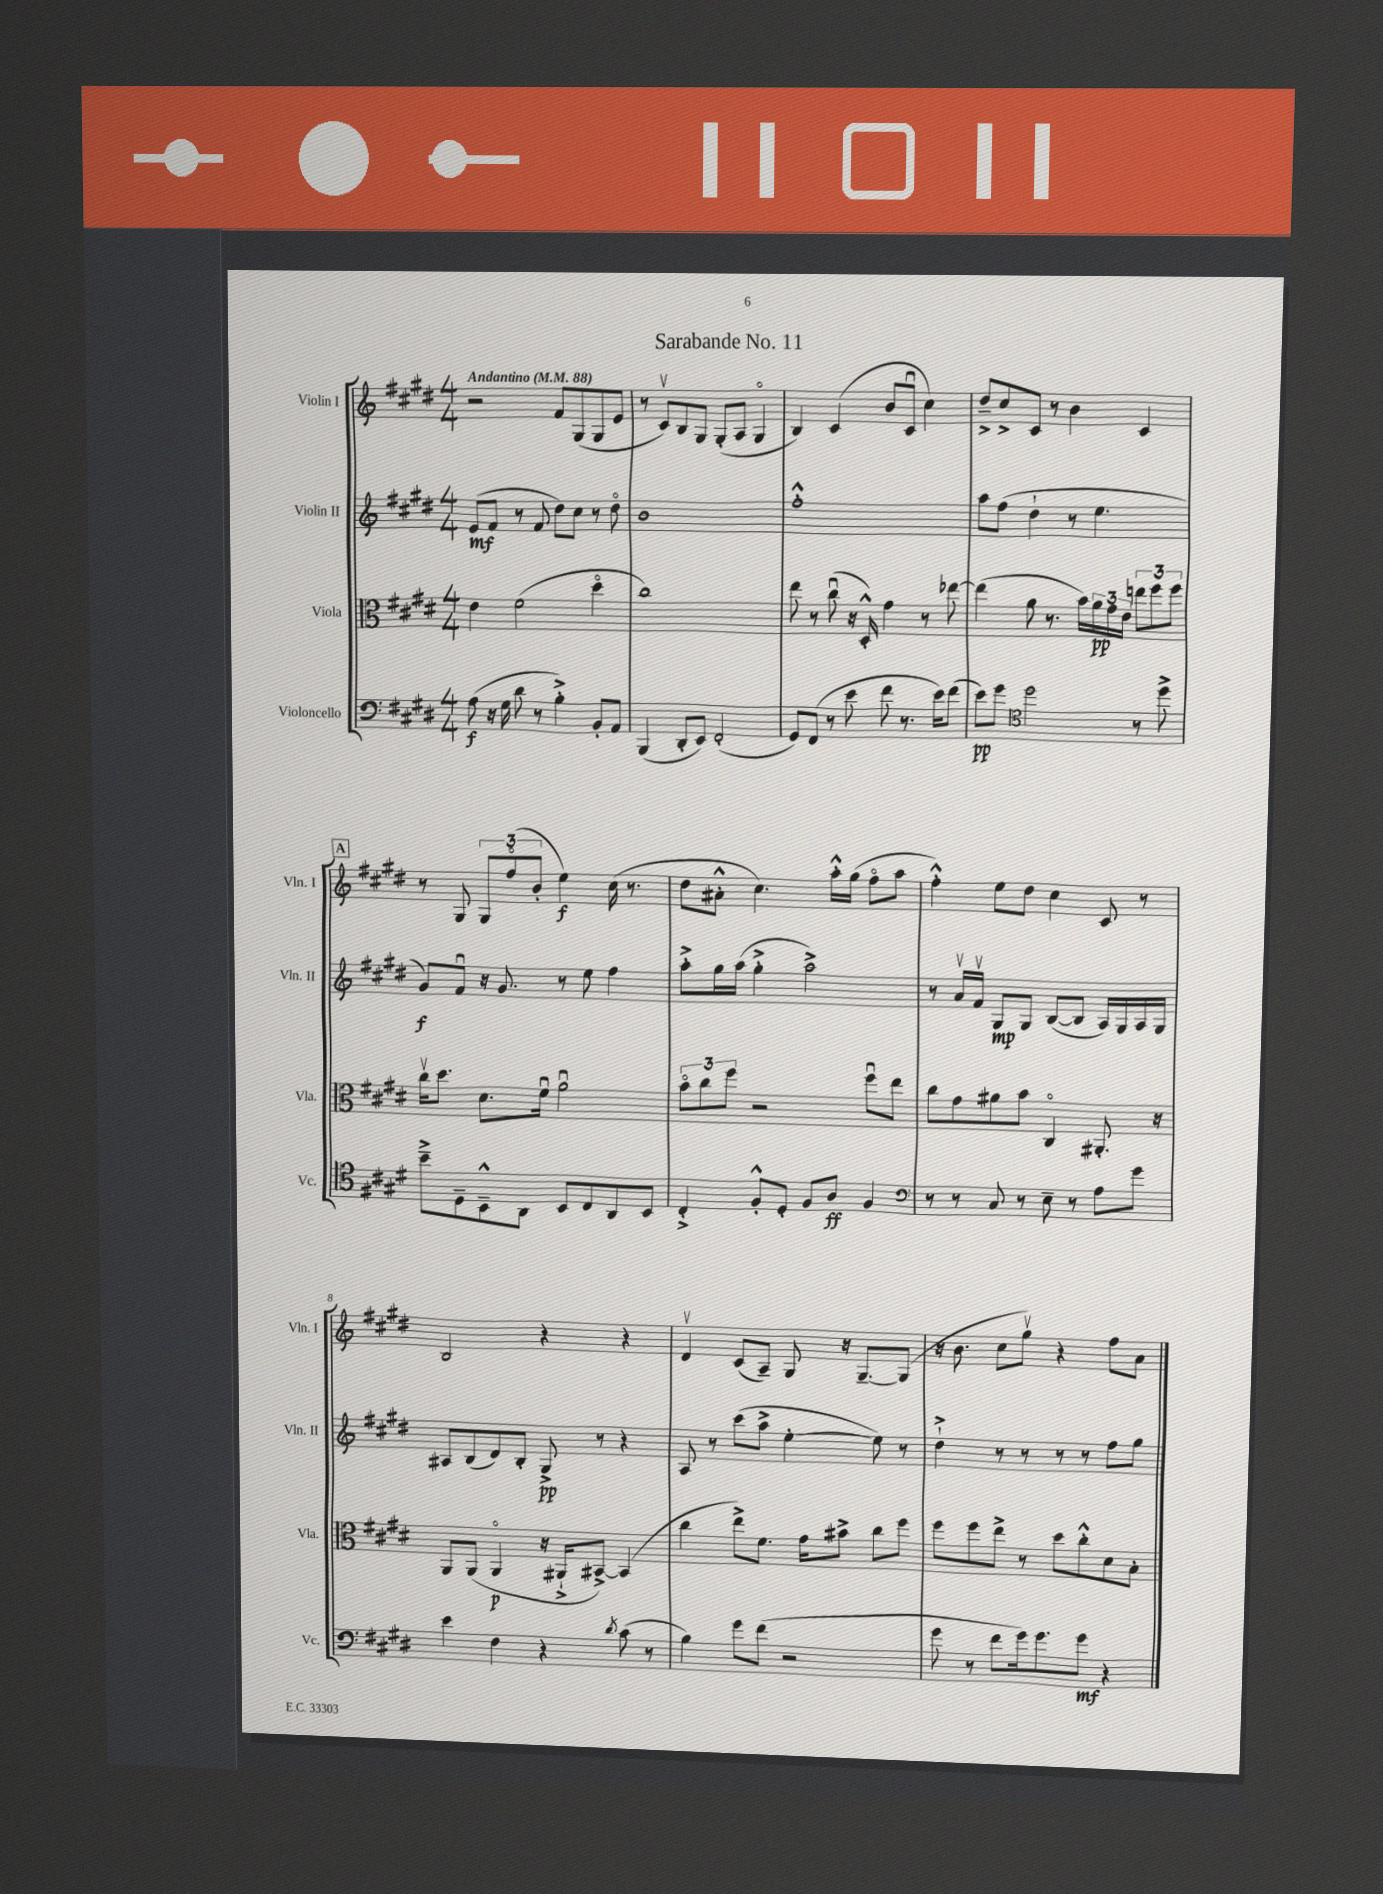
\header { title = "Sarabande No. 11" }
<<
\new StaffGroup <<
\new Staff = "s0" \with { instrumentName = "Violin I" shortInstrumentName = "Vln. I" } {
    \clef treble \key e \major \numericTimeSignature \time 4/4 \tempo "Andantino" 4 = 88
    r2 fis'8 gis8( gis8 e'8 |
    r8 cis'8\upbow) b8 gis8 gis8-.( a8 gis4\flageolet |
    b4) cis'4( b'8 cis'8\downbow cis''4) |
    dis''8---> cis''8-> cis'8 r8 b'4 cis'4 |
    \mark \markup { \box "A" } r8 gis8 \tuplet 3/2 { gis8 fis''8\flageolet( b'8-. } e''4\f) cis''16( r8. |
    dis''8 ais'8-.-^ cis''4.) a''16-.-^ gis''16( fis''8\flageolet a''8 |
    fis''4-.-^) e''8 dis''8 cis''4 cis'8 r8 |
    b2 r4 r4 |
    dis'4\upbow cis'8( a8--) gis8 r16 gis8.~-- gis8( |
    r16 b'8. cis''8 gis''8\upbow) r4 fis''8 a'8 \bar "|." |
}
\new Staff = "s1" \with { instrumentName = "Violin II" shortInstrumentName = "Vln. II" } {
    \clef treble \key e \major \numericTimeSignature \time 4/4
    e'8\mf( fis'8 r8 fis'8 dis''8) cis''8 r8 dis''8\flageolet |
    b'1 |
    fis''1-.-^ |
    a''8 fis''8( dis''4-! r8 e''4. |
    \mark \markup { \box "A" } gis'8\f) fis'8\downbow r16 gis'8. r8 e''8 fis''4 |
    a''8-.-> gis''16 a''16( gis''4-.-> a''2->) |
    r8 a'16\upbow fis'16\upbow gis8\mp gis8 b8~( b8 a16) gis16 a16 gis16 |
    ais8 b8( dis'8) b8-. gis8->\pp r8 r4 |
    a8 r8 cis'''8( a''8-> e''4~-. e''8) r8 |
    dis''4-!-> r8 r8 r8 r8 fis''8 gis''8 \bar "|." |
}
\new Staff = "s2" \with { instrumentName = "Viola" shortInstrumentName = "Vla." } {
    \clef alto \key e \major \numericTimeSignature \time 4/4
    e'4 fis'2( dis''4\flageolet |
    cis''1) |
    e''8 r8 cis''8\downbow( r16 dis16-.-^) gis'4 r8 ees''8~ |
    ees''4( a'8 r8. b'16) \tuplet 3/2 { a'16\pp gis'16 e'16 } \tuplet 3/2 { e''8 fis''8 fis''8 } |
    \mark \markup { \box "A" } cis''16\upbow dis''8. dis'8. fis'16\downbow a'2\downbow |
    \tuplet 3/2 { b'8\flageolet cis''8 fis''8 } r2 fis''8\downbow e''8 |
    cis''8 gis'8 ais'8 b'8 cis4\flageolet ais,8.-. r16 |
    a,8 a,8( a,4\flageolet\p r16 ais,16-!-> bis,8~->) bis,4( |
    cis''4 e''8->) fis'8. gis'16 bis'8-> cis''8 fis''8 |
    fis''8 fis''8 e''8-> r8 dis''8 cis''8-.-^ dis'8 b8-. \bar "|." |
}
\new Staff = "s3" \with { instrumentName = "Violoncello" shortInstrumentName = "Vc." } {
    \clef bass \key e \major \numericTimeSignature \time 4/4
    a8\f( r16 gis16 dis'8 r8 b4-.->) b,8-. a,8 |
    b,,4( dis,8-. e,8) fis,2-.( |
    gis,8) fis,8( r8 e'8 fis'8 r8. e'16) fis'8( |
    e'8\pp) gis'8 \clef tenor dis''2 r8 dis''8-> |
    \mark \markup { \box "A" } b'8---> dis8-- b,8---^ a,8 b,8 cis8 a,8 b,8 |
    cis4-.-> fis8-.-^ dis8-. fis8 a8\ff fis4 |
    \clef bass r8 r8 cis8 r8 e8-- r8 a8 gis'8 |
    e'4 fis4 r4 \acciaccatura { dis'8 } cis'8( r8 |
    b4) gis'8 fis'8( r2 |
    gis'8 r8 fis'8 gis'16) gis'8. gis'8\mf r4 \bar "|." |
}
>>
>>
